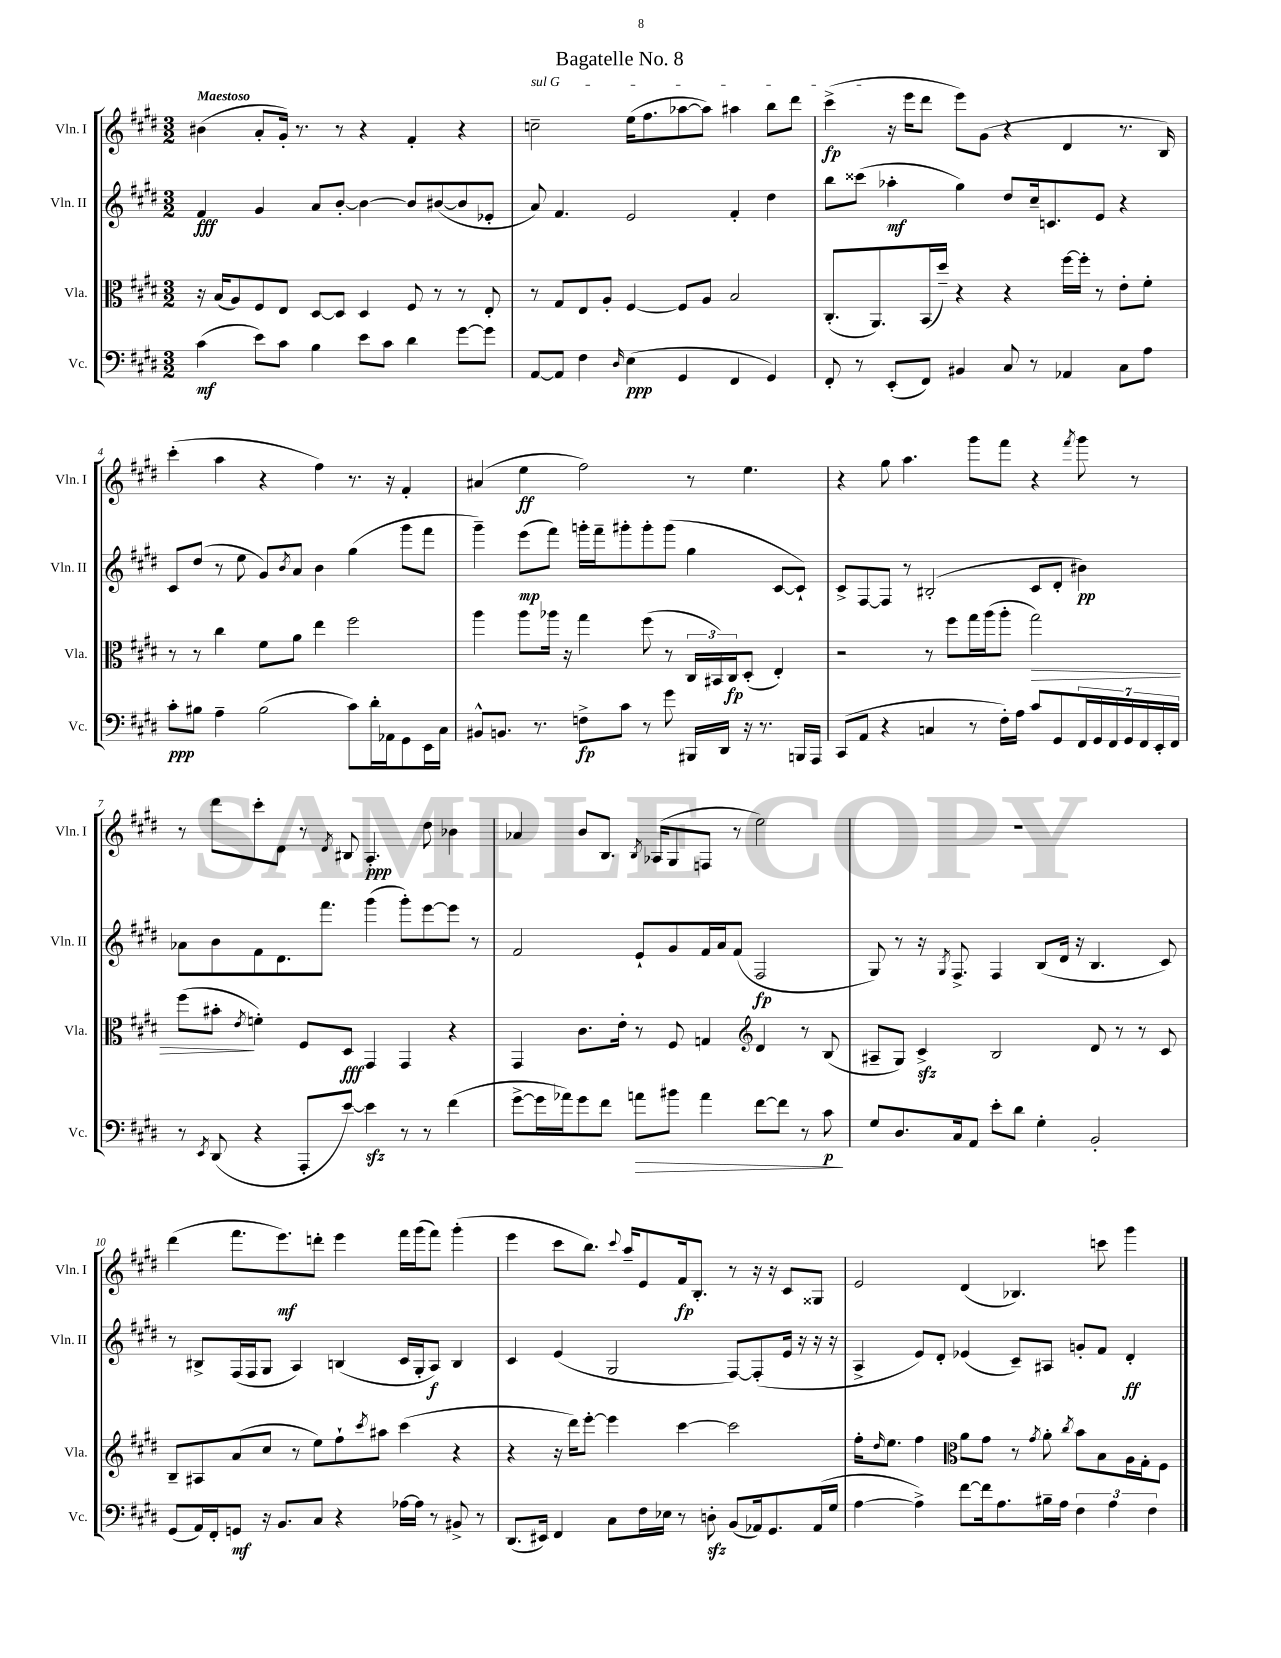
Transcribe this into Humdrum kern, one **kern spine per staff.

**kern	**kern	**kern	**kern
*staff4	*staff3	*staff2	*staff1
*clefF4	*clefC3	*clefG2	*clefG2
*k[f#c#g#d#]	*k[f#c#g#d#]	*k[f#c#g#d#]	*k[f#c#g#d#]
*M3/2	*M3/2	*M3/2	*M3/2
(4c#	16r	4f#	(4b#
.	(16B	.	.
.	8A)	.	.
8e)	8F#	4g#	8a'
8c#	8E	.	16g#')
.	.	.	8.r
4B	[8D#	8a	.
.	8D#]	[8b'	8r
8e	4D#	4b_	4r
8c#	.	.	.
4d#	8F#	8b]	4f#'
.	8r	([8b#	.
[8g#	8r	8b#]	4r
8g#]	8E'	8e-'	.
=	=	=	=
[8AA	8r	8a)	2cc~
8AA]	8G#	4.f#	.
4F#	8E	.	.
.	8A'	.	.
16qqD#	.	.	.
(4E	[4F#	2e	(16ee
.	.	.	8.ff#
4GG#	8F#]	.	[8aa-
.	8A	.	8aa-])
4FF#	2B	4f#'	4aa#
4GG#)	.	4dd#	8bb
.	.	.	8ddd#
=	=	=	=
8FF#'	(8.C#'	8bb	(4ccc#^
8r	.	(8ccc##	.
.	8.AA)	.	.
(8EE'	.	4aa-'	16r
.	.	.	16eee
8FF#)	(16BB	.	8ddd#
.	16dd#~)	.	.
4BB#	4r	4gg#)	8eee)
.	.	.	(8g#
8C#	4r	8dd#	4r
8r	.	16cc#~	.
.	.	8.c	.
4AA-	[16ff#	.	4d#
.	16ff#']	.	.
.	8r	8e	.
8C#	8e'	4r	8.r
8A	8f#'	.	.
.	.	.	16B)
=	=	=	=
8c#'	8r	8c#	(4ccc#'
8B#	8r	(8dd#	.
4A~	4cc#	8r	4aa
.	.	8ee	.
(2B#	8f#	8g#)	4r
.	.	8qb	.
.	8a	8a	.
.	4ee	4b	4ff#)
8c#)	2ff#	(4gg#	8.r
16d#'	.	.	.
16AA-	.	.	16r
8GG#	.	8ggg#	4f#'
16EE	.	8fff#	.
16C#	.	.	.
=	=	=	=
8BB#^^	4aa	4ggg#~)	(4a#
8.BB	.	.	.
.	8aa	(8eee	4ee
8.r	.	.	.
.	16aa-	8fff#)	.
.	16r	.	.
8F^	4gg#	16ggg'	2ff#)
.	.	16fff#~	.
8c#	.	8ggg#'	.
8r	(8ff#	8ggg#'	.
8g#	8r	(8ggg#	.
16BBB#	24C#	4gg#	8r
.	24BB#)	.	.
16DD#	.	.	.
.	24C#	.	.
16r	(8D#'	.	4.ee
8.r	.	.	.
.	4E')	[8c#	.
16BBB	.	8c#`])	.
16AAA	.	.	.
=	=	=	=
(8CC#	2r	8c#^	4r
8AA	.	[8F#	.
4r	.	8F#]	8gg#
.	.	8r	4.aa
4C	8r	(2B#'	.
.	8ff#	.	.
8r	16gg#	.	8ggg#
.	(16aa	.	.
16F#')	8aa'	.	8fff#
16A	.	.	.
8c#	2gg#)	8c#	4r
8GG#	.	8d#'	.
.	.	.	8qfff#
28FF#	.	4b#)	8ggg#
28GG#	.	.	.
28FF#	.	.	.
28GG#	.	.	.
.	.	.	8r
28FF#	.	.	.
28EE'	.	.	.
28FF#	.	.	.
=	=	=	=
8r	(8ff#	8a-	8r
8qEE	.	.	.
(8DD#	8b#'	8b	8ddd#
.	8qe	.	.
4r	4f')	8f#	8ccc#'
.	.	8.d#	8d#
8AAA'	8F#	.	8r
.	.	8.fff#	.
.	.	.	8qd#
[8e)	8D#	.	8B#
4e]	4GG#	(4ggg#	4.A'
8r	4GG#	8ggg#')	.
8r	.	[8eee	8dd#
(4f#	4r	8eee]	4b-
.	.	8r	.
=	=	=	=
[8g#^	4GG#	2f#	4a-
16g#]	.	.	.
16a-)	.	.	.
8g#	8.c#	.	8b
8f#	.	.	8.B
.	16e'	.	.
8a	8r	8e`	.
.	.	.	8qB
.	.	.	(16A-
8b#	8F#	8g#	8G#
4a	4G	16f#	8F
.	.	16a	.
.	.	(8f#	8r
*	*clefG2	*	*
[8f#	4d#	2F#	2ee)
8f#]	.	.	.
8r	8r	.	.
8c#	(8B	.	.
=	=	=	=
8G#	8A#~	8G#)	1.r
8.D#	8G#)	8r	.
.	4c#^	16r	.
.	.	8qG#	.
16C#	.	8.F#^	.
8AA	.	.	.
8e'	2B	4F#	.
8d#	.	.	.
4G#'	.	(8B	.
.	.	16d#	.
.	.	16r	.
2BB'	8d#	4.B	.
.	8r	.	.
.	8r	.	.
.	8c#	8c#)	.
=	=	=	=
(8GG#	8B~	8r	(4ddd#
16AA)	8A#	8B#^	.
16FF#'	.	.	.
8GG	(8a	(16F#	8.fff#
.	.	16F#	.
16r	8cc#	8G#	.
8.BB	.	.	8.eee)
.	8r	4A)	.
8C#	8ee)	.	8ddd'
4r	8ff#`	(4B	4eee
.	8qccc#	.	.
.	8aa#	.	.
[16A-	(4ccc#	16c#	16fff#
16A-]	.	16G#'	(16ggg#
8r	.	8A)	8fff#)
8BB#^	4r	4B	(4ggg#'
8r	.	.	.
=	=	=	=
(8.DD#	4r	4c#	4eee
16EE#)	.	.	.
4FF#	16r	(4e	8ccc#
.	16ddd#)	.	.
.	[8eee'	.	8.bb)
8C#	4eee]	2G#	.
.	.	.	8qqccc#
.	.	.	16aa~
16F#	.	.	8e
16E-	.	.	.
8r	[4ccc#	.	16f#
.	.	.	8.B'
8D'	.	.	.
(8BB	2ccc#]	[8F#)	8r
16AA-)	.	(8F#']	16r
8.GG#	.	.	16r
.	.	16e	8c#
.	.	16r	.
(16AA-	.	16r	8G##
16G#	.	16r	.
=	=	=	=
[4A	16ff#'	4A^	2e
.	16qqdd#	.	.
.	8.ee	.	.
4A^])	4ff#	8e)	.
.	.	8d#'	.
*	*clefC3	*	*
[8f#	8a	(4e-	(4d#
16f#]	8g#	.	.
8.A	.	.	.
.	8r	8c#~)	4.B-)
.	8qg#	.	.
16B#~	8a'	8A#	.
16A	.	.	.
.	8qcc#	.	.
6F#	8b	8g'	.
.	8B	8f#	8ccc
6A	.	.	.
.	16A	4d#'	4ggg#
.	16G#'	.	.
6F#	.	.	.
.	8F#	.	.
==	==	==	==
*-	*-	*-	*-
